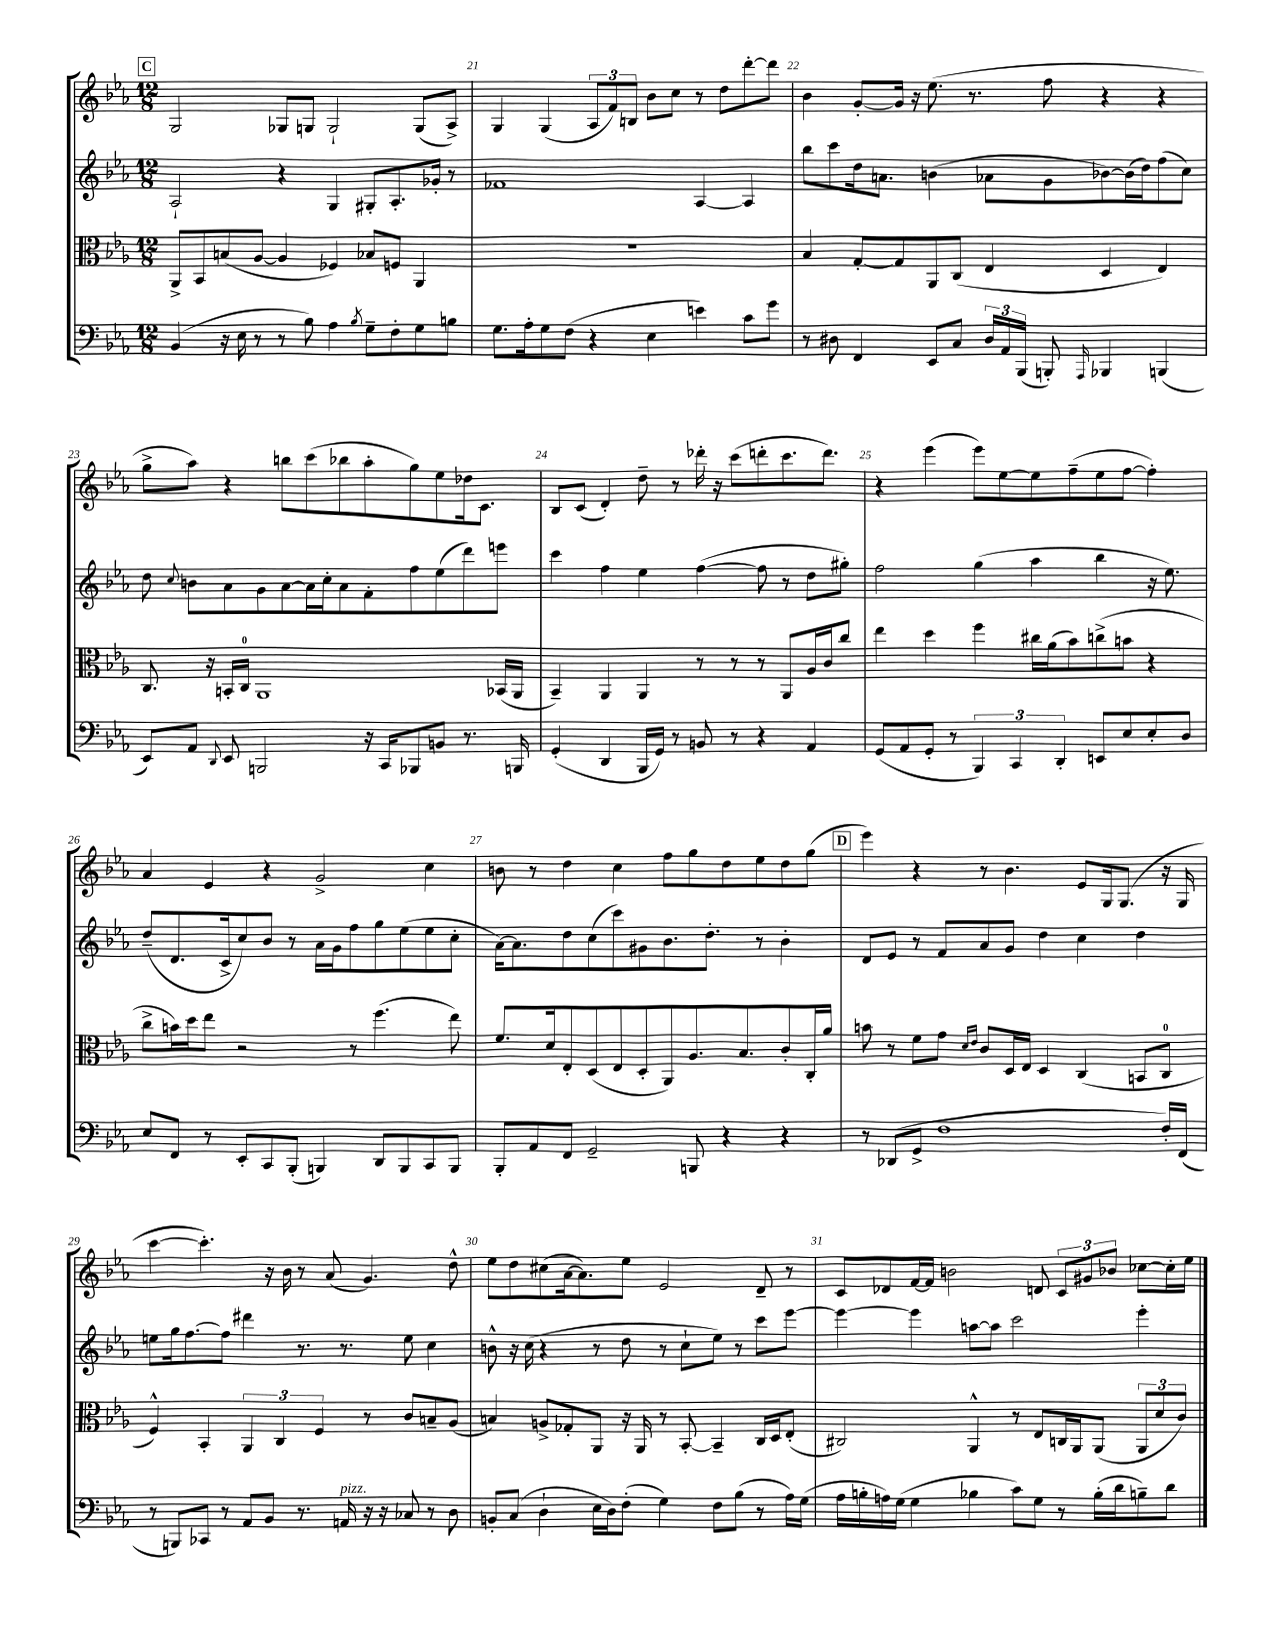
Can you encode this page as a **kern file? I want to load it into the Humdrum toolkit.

**kern	**kern	**kern	**kern
*staff4	*staff3	*staff2	*staff1
*clefF4	*clefC3	*clefG2	*clefG2
*k[b-e-a-]	*k[b-e-a-]	*k[b-e-a-]	*k[b-e-a-]
*M12/8	*M12/8	*M12/8	*M12/8
(4BB-	8AA-^	2A-`	2G
.	8BB-	.	.
16r	(8B	.	.
16E-	.	.	.
8r	[8A-	.	.
8r	4A-]	4r	8G-
8B-)	.	.	8G
4A-	4F-)	4G	2G`
8qB-	.	.	.
8G~	8B-	8G#'	.
8F'	8F	8.A-'	.
8G	4AA-	.	(8G
.	.	16g-'	.
8B	.	8r	8A-^)
=	=	=	=
8.G	1.r	1f-	4G
16A-'	.	.	.
8G	.	.	(4G
(8F	.	.	.
4r	.	.	12A-
.	.	.	12f)
.	.	.	12B
4E-	.	.	8b-
.	.	.	8cc
4e)	.	[4A-	8r
.	.	.	8dd
8c	.	4A-]	[8ddd'
8g	.	.	8ddd]
=	=	=	=
8r	4B-	8bb-	4b-
8D#	.	8ccc	.
4FF	[8G'	16dd	[8g'
.	.	8.a	.
.	8G]	.	16g]
.	.	.	16r
8EE-	8AA-	(4b	(8.ee-
8C	(8C	.	.
.	.	.	8.r
24D#	4E-	8a-	.
24AA-	.	.	.
(24BBB-	.	.	.
8BBB')	.	8g	8ff
16qqAAA-	.	.	.
4BBB-	4D	[8b-)	4r
.	.	(16b-]	.
.	.	16dd)	.
(4BBB	4E-)	(8ff	4r
.	.	8cc)	.
=	=	=	=
8EE-)	8.C	8dd	8gg^
.	.	8qqcc	.
8AA-	.	8b	8aa-)
.	16r	.	.
8qqDD	.	.	.
8EE-	16BB'	8a-	4r
.	16C	.	.
2BBB	1AA-	8g	.
.	.	[8a-	8bb
.	.	16a-]	(8ccc
.	.	16cc'	.
.	.	8a-	8bb-
16r	.	8f'	8aa-'
16CC	.	.	.
8BBB-	.	8ff	8gg)
8BB	.	(8ee-	8ee-
8.r	.	8ddd)	16dd-
.	.	.	8.c
.	(16BB-	8eee	.
16BBB	16AA-	.	.
=	=	=	=
(4GG'	4BB-~)	4ccc	8B-
.	.	.	(8c
4DD	4AA-	4ff	4d')
16BBB-	4AA-	4ee-	8dd~
16GG)	.	.	.
8r	.	.	8r
8BB	8r	([4ff	16ddd-'
.	.	.	16r
8r	8r	.	(8ccc
4r	8r	8ff]	8ddd'
.	8AA-	8r	8.ccc
4AA-	16A-	8dd	.
.	16c	.	8.ddd)
.	8cc	8gg#')	.
=	=	=	=
(8GG	4ee-	2ff	4r
8AA-	.	.	.
8GG'	4dd	.	(4eee-
8r	.	.	.
6BBB-)	4ff	(4gg	8eee-)
.	.	.	[8ee-
6CC	.	.	.
.	16cc#	4aa-	8ee-]
.	(16a-	.	.
6DD'	.	.	.
.	8b-)	.	(8ff~
8EE	(8cc^	4bb-	8ee-
8E-	8b	.	[8ff
8E-'	4r	16r	4ff'])
.	.	8.ee-)	.
8D	.	.	.
=	=	=	=
8E-	8cc^	(8dd~	4a-
8FF	16b)	8.d	.
.	16dd	.	.
8r	8ee-	.	4e-
.	.	16c^	.
8EE-'	2r	8cc)	.
8CC	.	8b-	4r
(8BBB-'	.	8r	.
4BBB)	.	16a-	2g^
.	.	16g	.
.	8r	8ff	.
8DD	(4.ff	8gg	.
8BBB	.	(8ee-	.
8CC	.	8ee-	4cc
8BBB	8ee-)	8cc'	.
=	=	=	=
8BBB-'	8.f	[16a-)	8b
.	.	8.a-]	.
8AA-	.	.	8r
.	16d	.	.
8FF	8E-'	8dd	4dd
2GG~	(8D	(8cc	.
.	8E-	8ccc)	4cc
.	8D'	8g#	.
.	8AA-)	8.b-	8ff
8BBB	8.A-	.	8gg
.	.	8.dd'	.
4r	.	.	8dd
.	8.B-	.	.
.	.	8r	8ee-
4r	8c'	4b-'	8dd
.	16C'	.	(8gg
.	16a-	.	.
=	=	=	=
8r	8b	8d	4eee-)
(8DD-	8r	8e-	.
8GG^	8f	8r	4r
1F	8g	8f	.
.	16qqd	.	.
.	16qqe-	.	.
.	8c	8a-	8r
.	16D	8g	4.b-
.	16E-	.	.
.	4D	4dd	.
.	(4C	4cc	8e-
.	.	.	16G
.	.	.	(8.G
.	8BB	4dd	.
16F')	8C	.	16r
(16FF	.	.	16G
=	=	=	=
8r	4F^^)	8ee	[4ccc
8BBB)	.	16gg	.
.	.	[8.ff	.
8CC-	4BB-'	.	4.ccc'])
8r	.	8ff]	.
8AA-	6AA-	4ddd#	.
8BB-	.	.	16r
.	6C	.	.
.	.	.	16b-
8.r	.	8.r	8r
.	6F	.	.
.	.	.	(8a-
16AA	.	8.r	.
16r	8r	.	4.g)
16r	.	.	.
8C-	8c	8ee	.
8r	8B~	4cc	.
8D	(8A-	.	8dd^^
=	=	=	=
8BB'	4B)	8b^^	8ee-
(8C	.	16r	8dd
.	.	(16cc	.
4D`	8A^	4r	(8cc#
.	8G-'	.	[16a-
.	.	.	8.a-])
16E-	8AA-	8r	.
16D)	.	.	.
(8F'	16r	8dd	8ee-
.	16AA-	.	.
4G)	8r	8r	2e-
.	[8BB-'	8cc`	.
8F	4BB-~]	8ee-)	.
(8B-	.	8r	.
8r	16C	8ccc	8d~
.	16D	.	.
16A-)	(8E-'	[8eee-	8r
(16G	.	.	.
=	=	=	=
16A-	2C#)	4eee-_	8c
16B'	.	.	.
16A)	.	.	8d-
(16G	.	.	.
4G	.	4eee-]	[16f
.	.	.	16f]
.	.	.	2b
4B-	4AA-^^	[8aa	.
.	.	8aa]	.
8c)	8r	2ccc	.
8G	8E-	.	8d
8r	16C	.	12c
.	16AA-	.	.
.	.	.	12g#
(16B-'	(8AA-	.	.
.	.	.	12b-
16d	.	.	.
8B~)	12AA-	4eee-'	[8cc-
.	12d	.	.
8d	.	.	16cc-']
.	12c)	.	.
.	.	.	16ee-
==	==	==	==
*-	*-	*-	*-
